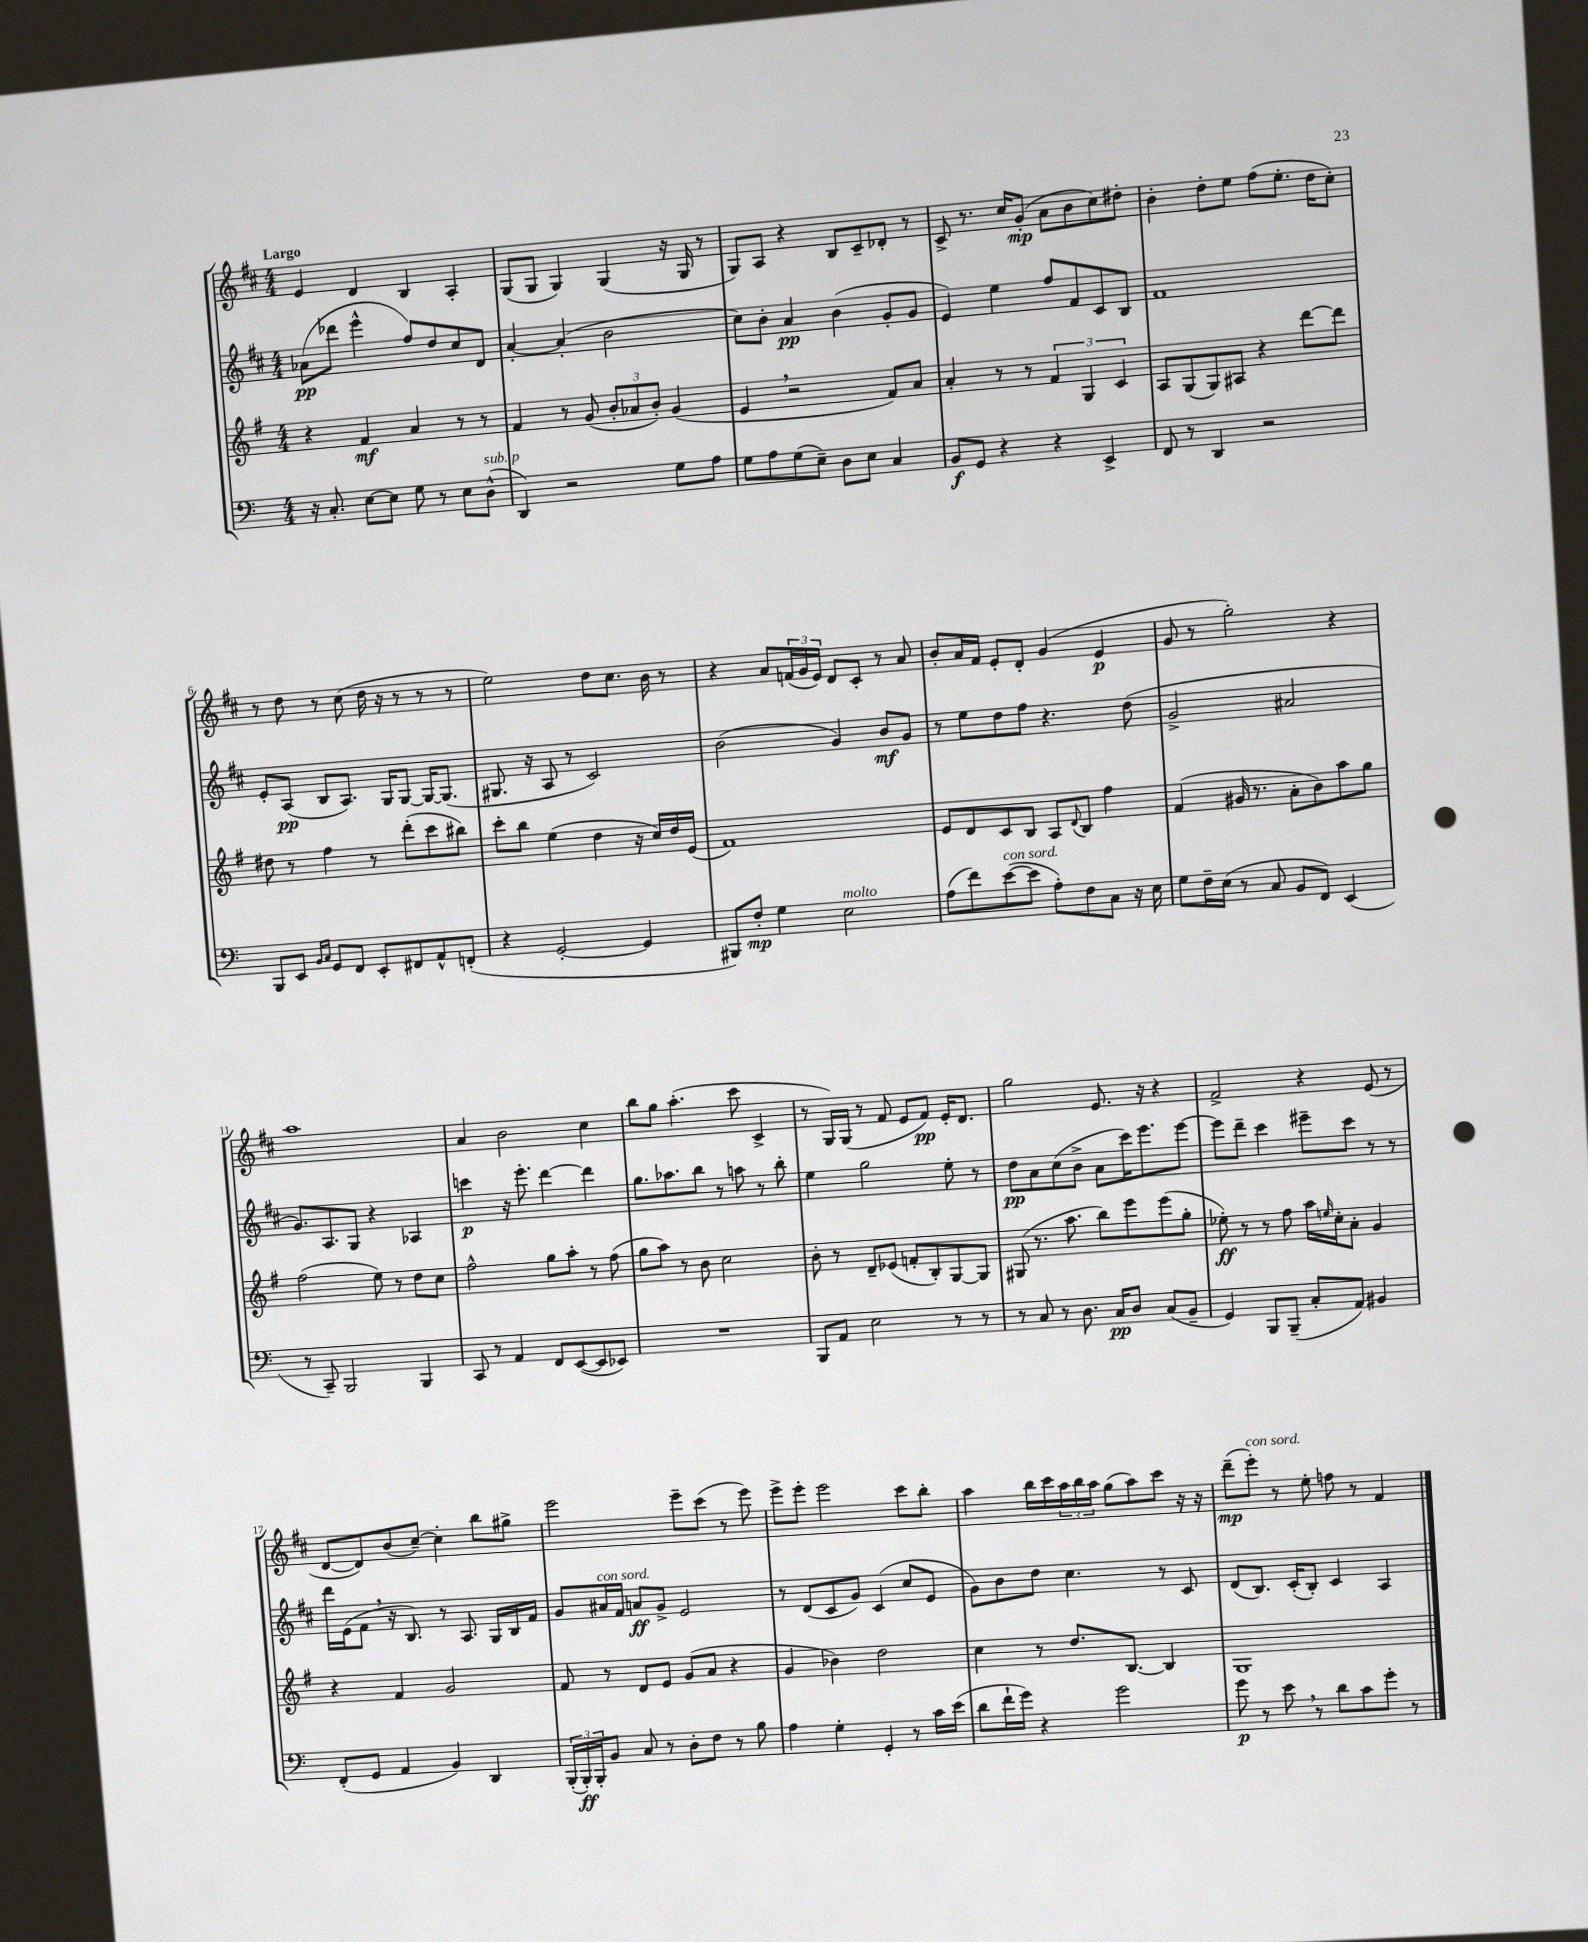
<<
\new StaffGroup <<
\new Staff = "s0" {
    \clef treble \key d \major \numericTimeSignature \time 4/4 \tempo "Largo"
    e'4 d'4 b4 a4-. |
    g8( g8 g4) g4( r16 g16 r8 |
    g8) a8 r4 b8 cis'8-- des'8-. r8 |
    cis'8-> r8. cis''16 g'8-.\mp( a'8 b'8 cis''8) dis''8-. |
    b'4-. d''8-. e''8 fis''8( e''8.-. d''16 cis''8-.) |
    r8 d''8 r8 cis''8( d''16 r16 r8 r8 r8 |
    e''2) d''8 cis''8. b'16 r8 |
    r4 a'8 \tuplet 3/2 { f'16( g'16 e'16) } d'8 cis'8-. r8 a'8 |
    b'8-. a'16 fis'16 e'8-. d'8-. g'4( e'4\p |
    g'8 r8 g''2-.) r4 |
    a''1 |
    a'4 b'2 cis''4 |
    b''8 g''8 a''4.-.( cis'''8 cis'4-> |
    r8 g16) g16( r8 fis'8 e'8 fis'8\pp) e'16-. d'8. |
    g''2 e'8. r16 r4 |
    fis'2-> r4 e'8( r8 |
    d'8~ d'8) b'8( cis''8~--) cis''4-. b''8 gis''8-> |
    e'''2 e'''8-- cis'''8( r8 e'''8) |
    e'''8-> e'''8-. e'''2 cis'''8 b''8-. |
    a''4 b''16 cis'''16 \tuplet 3/2 { a''16 b''16 a''16 } g''8( a''8) cis'''8 r16 r16 |
    d'''8--\mp( e'''8-.^\markup { \italic "con sord." }) r8 e''8-. f''8 r8 fis'4 \bar "|." |
}
\new Staff = "s1" {
    \clef treble \key d \major \numericTimeSignature \time 4/4
    aes'8\pp( des'''8 e'''4-^ fis''8) d''8 cis''8 d'8 |
    a'4~-. a'4-.( b'2 |
    cis''8) b'8-. a'4\pp b'4( g'8-. g'8 |
    e'4) e''4 fis''8 fis'8 cis'8 b8 |
    fis'1 |
    e'8-. a8\pp( b8 a8.) g16 g8~ g16~ g8.( |
    gis8. r16 a8 r8 cis'2) |
    b'2( g'4) b'8\mf g'8 |
    r8 e''8 d''8 fis''8 r4. d''8( |
    g'2-> ais'2 |
    g'8.) a8. g8 r4 aes4 |
    c'''4\p r16 e'''8.-. d'''4~ d'''4 |
    g''8. aes''8. b''8 r8 a''8 r8 b''8-. |
    e''4 g''2 e''8-. r8 |
    d''8\pp a'8 cis''8( b'8-> a'8 cis'''16) e'''8. e'''8~ |
    e'''8 d'''8-- cis'''4 eis'''8-- cis'''8 r8 r8 |
    d'''16 e'16( fis'8 \breathe r16 b8.) r8 a8. g16 b16 fis'16 |
    g'8 ais'16^\markup { \italic "con sord." } fis'16 a'8\ff g'8-> e'2 |
    r8 d'8( cis'8 g'8) cis'4( cis''8 e'8 |
    g'8) b'8 d''8 cis''4. r8 cis'8 |
    d'8( b8.) cis'16-.( b8-.) cis'4 a4 \bar "|." |
}
\new Staff = "s2" {
    \clef treble \key g \major \numericTimeSignature \time 4/4
    r4 fis'4\mf a'4 r8 r8 |
    fis'4 r8 g'8( \tuplet 3/2 { b'8-. aes'8 b'8-.) } g'4( |
    e'4 \breathe r2 fis'8) a'8 |
    a'4-. r8 r8 \tuplet 3/2 { fis'4 g4 c'4 } |
    a8 g8( g8) ais8 r4 d'''8~ d'''8 |
    dis''8 r8 fis''4 r8 d'''8-.( c'''8 bis''8) |
    c'''8-. b''8 e''4( d''4 r16 c''16) d''16 e'16( |
    fis'1) |
    e'8 d'8 c'8 b8 a8 \appoggiatura { d'8 } b8 fis''4 |
    fis'4( gis'16 r8. a'8-. b'8) a''8 g''8 |
    fis''2( e''8) r8 d''8 c''8 |
    fis''2-^ g''8 a''8-. r8 fis''8( |
    g''8 a''8) r8 b'8 c''2 |
    b'8-. r8 d'8-- ees'8( f'8-. b8-.) g8~ g8 |
    gis8( r8. a''8. b''8) e'''8 e'''8( g''8-. |
    ees''8-.\ff) r8 r8 fis''8 a''16 \grace { e''16 } c''16-. a'8-. g'4 |
    r4 fis'4 g'2 |
    fis'8 r8 d'8 e'8 g'8( a'8 r4 |
    g'4 bes'4) d''2 |
    c''4 r8 d''8. b8.~ b4 |
    g1 \bar "|." |
}
\new Staff = "s3" {
    \clef bass \key c \major \numericTimeSignature \time 4/4
    r16 c8.-. e8~ e8 g8 r8 e8 d8-^^\markup { \italic "sub. p" }( |
    d,4) r2 g8 a8 |
    g8 a8 g8( e8--) d8 e8 c4 |
    b,8\f g,8 r4 r4 e,4-> |
    f,8 r8 d,4 r2 |
    b,,8 e,8 \grace { b,16 c16 } g,8 f,8 e,8-. fis,8 a,8-^ f,8-.( |
    r4 g,2~-. g,4 |
    bis,,8) f8-.\mp g4 e2^\markup { \italic "molto" } |
    a8( f'8) e'8~^\markup { \italic "con sord." }( e'8 a8-.) f8 c8 r16 e16 |
    g8 f16-- e16( r8 c8 b,8 f,8) e,4( |
    r8 c,8--) b,,2 b,,4 |
    c,8 r8 a,4 f,8 e,8~( e,8 ees,8) |
    R1 |
    b,,8 a,8 e2 r8 r8 |
    r8 c8 r8 d8. c16\pp d8 c8( b,8-- |
    g,4) b,,8 b,,8--( c8-. a,8) bis,4 |
    f,8-.( g,8 a,4 b,4) d,4 |
    \tuplet 3/2 { b,,16-.( b,,16-.\ff) b,,16-. } b,8 c8 r8 d8-. f8 r8 b8 |
    a4 g4-. g,4-. r8 c'16 e'16( |
    d'8 f'16-! g'16) r4 g'2 |
    g'8\p r8 e'8 \breathe r8 d'8 c'8 g'8-. r8 \bar "|." |
}
>>
>>
